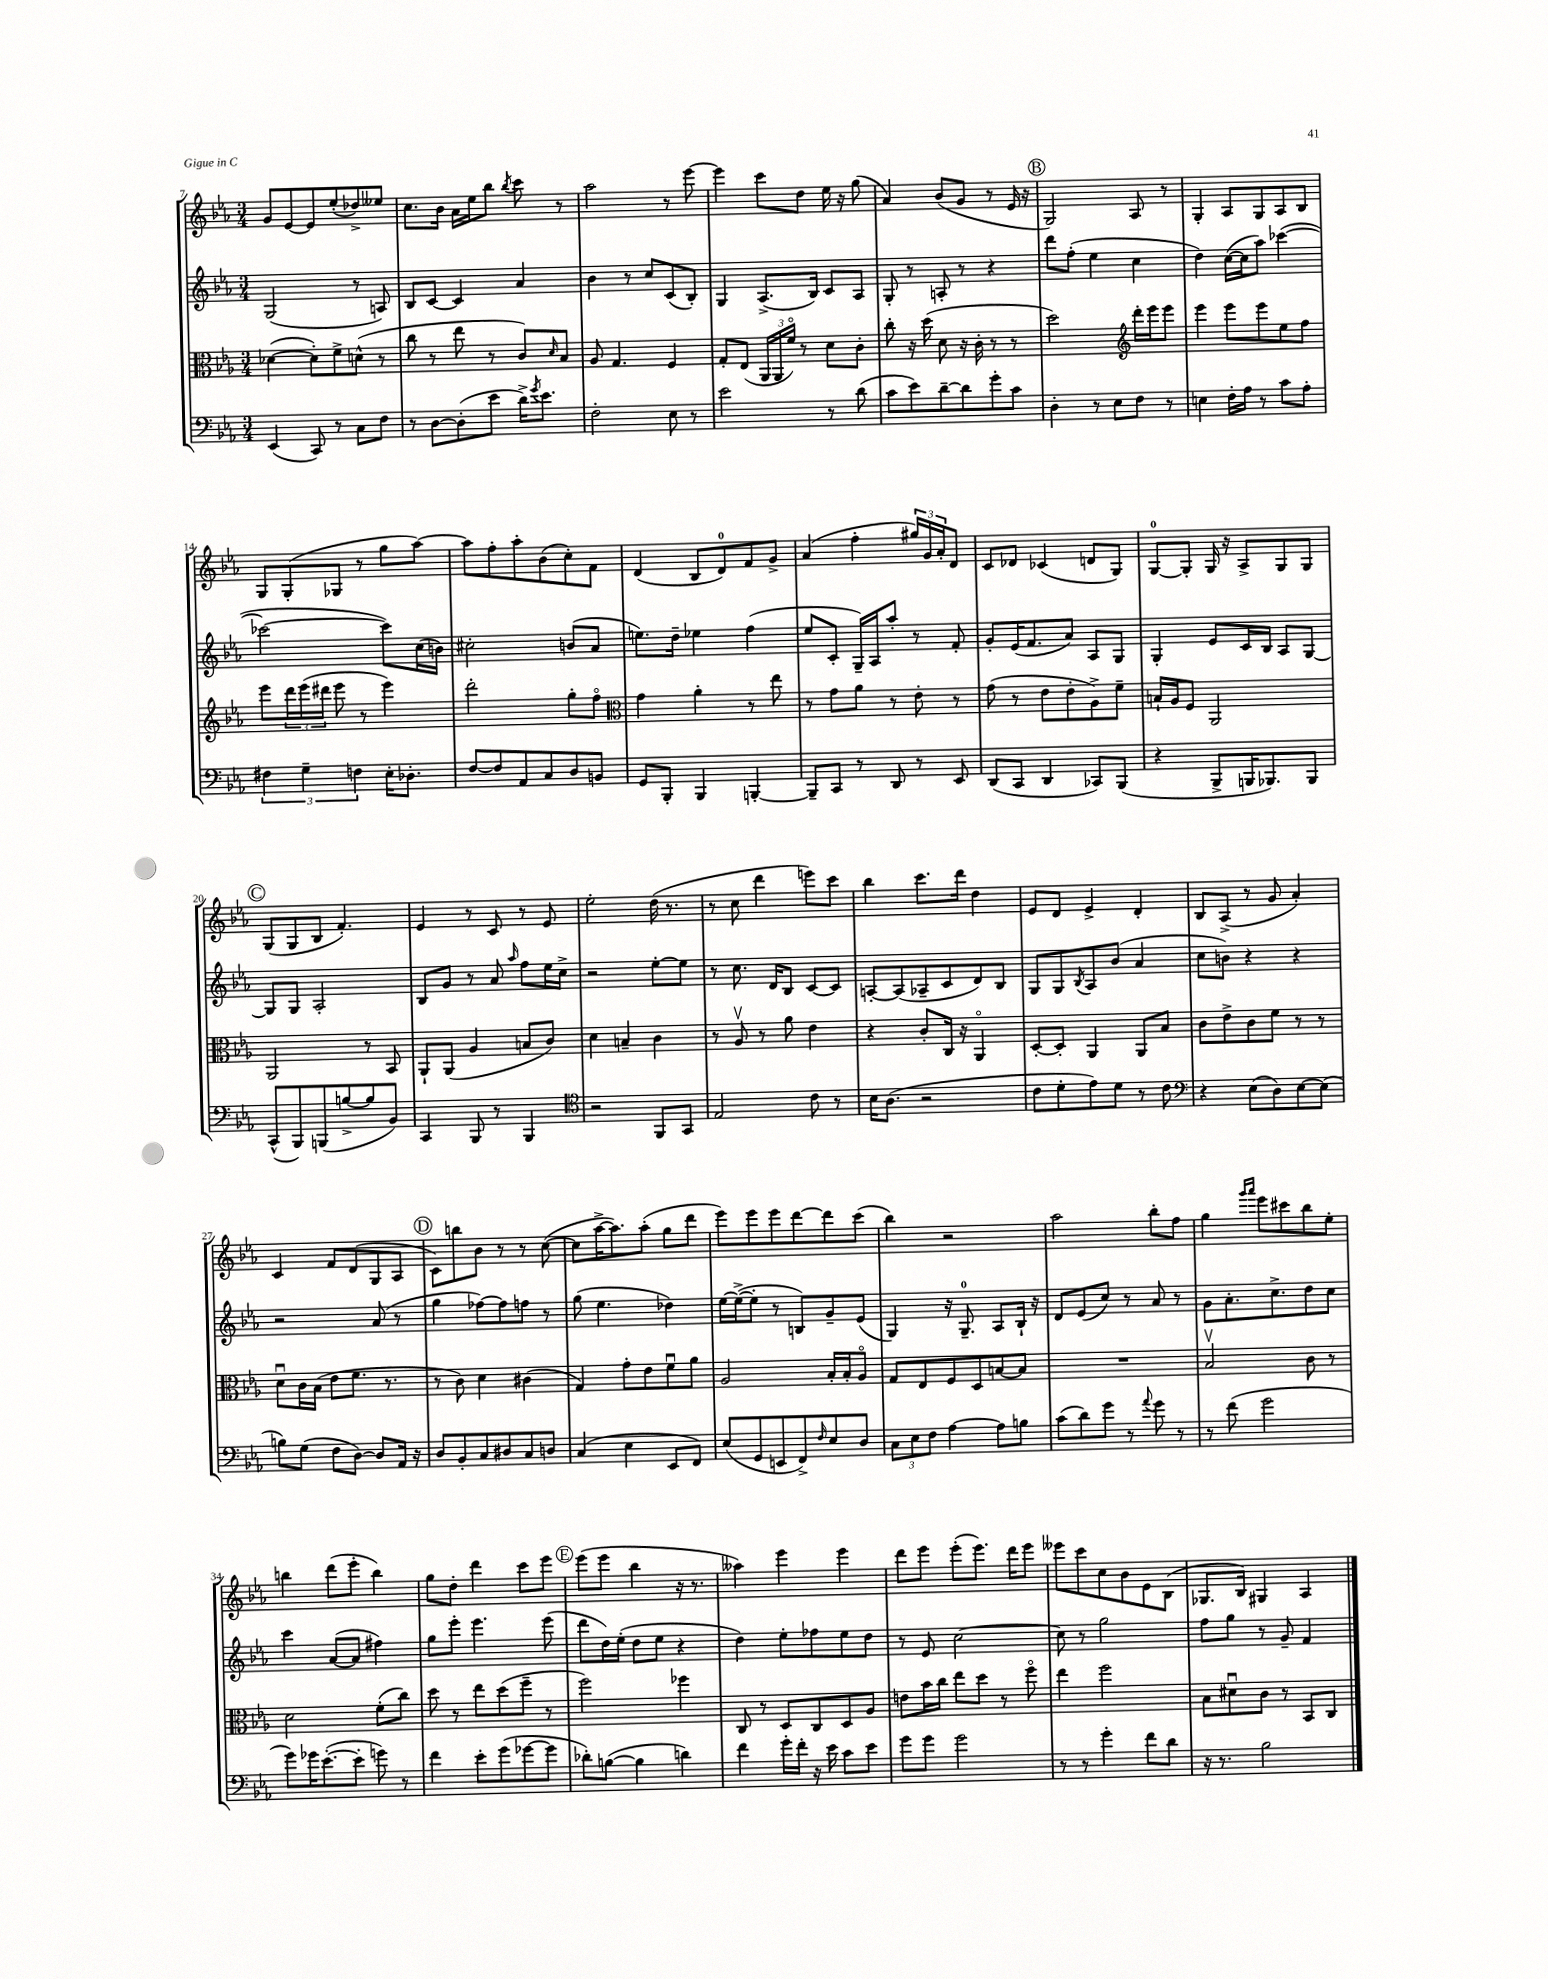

**kern	**kern	**kern	**kern
*staff4	*staff3	*staff2	*staff1
*clefF4	*clefC3	*clefG2	*clefG2
*k[b-e-a-]	*k[b-e-a-]	*k[b-e-a-]	*k[b-e-a-]
*M3/4	*M3/4	*M3/4	*M3/4
(4EE-	([4d-	(2G	8g
.	.	.	[8e-
8CC)	8d-'])	.	8e-]
8r	8f^	.	(8ee-'
8C	(8d^^	8r	8dd-^)
8F	8r	8A)	8ee--
=	=	=	=
8r	8cc	8B-	8.cc
[8D	8r	[8c	.
.	.	.	16b-
(8D']	8ee-	4c]	16a-
.	.	.	16ee-
8e-	8r	.	8bb-
.	.	.	8qbb-
16d^)	8c)	4a-	8ccc
8qg	.	.	.
8.e-	.	.	.
.	16qqd	.	.
.	8B-	.	8r
=	=	=	=
2F'	8A-	4b-	2aa-
.	4.G	.	.
.	.	8r	.
.	.	8cc	.
8E-	4F	(8c	8r
8r	.	8B-')	[8eee-
=	=	=	=
2e-	8G'	4G	4eee-]
.	(8E-	.	.
.	24AA-	(8.A-^	8ccc
.	24AA-	.	.
.	24fo)	.	.
.	8r	.	8dd
.	.	16B-)	.
8r	8d	8c	16ee-
.	.	.	16r
(8d	8c'	8A-	(8gg
=	=	=	=
8c	8cc'	8G'	4a-)
8e-)	16r	8r	.
.	(16dd	.	.
[8d~	8d	8A'	(8b-
8d]	16r	8r	8g
.	16c'	.	.
8g'	8r	4r	8r
8c	8r	.	16e-
.	.	.	16r
=	=	=	=
4D'	2dd)	8ddd	2G)
.	.	(8ff'	.
8r	.	4ee-	.
8E-	.	.	.
*	*clefG2	*	*
8F	16ddd'	4cc	8A-
.	16eee-	.	.
8r	8eee-	.	8r
=	=	=	=
4E	4eee-	4dd)	4G'
16F'	8eee-	([16cc	8A-
16A-	.	16cc]	.
8r	8eee-	8aa-)	8G
8c	8ee-	([4ccc-	8A-
8A-'	8ff	.	8B-
=	=	=	=
6F#	8eee-	2ccc-_	8G
.	24ddd	.	(8G'
6G~	(24eee-	.	.
.	24ddd#	.	.
.	8eee-	.	8G-
6F	.	.	.
.	8r	.	8r
16E-'	4eee-)	8ccc-])	8gg
8.D-'	.	.	.
.	.	(16cc	[8aa-)
.	.	16b)	.
=	=	=	=
[8F	2ddd'	2cc#'	8aa-]
8F]	.	.	8ff'
8AA-	.	.	8aa-'
8C	.	.	(8b-
8D	8gg'	(8b	8cc')
8BB	8ffo	8a-	8f
=	=	=	=
*	*clefC3	*	*
8GG	4g	8.ee)	(4d
8BBB-'	.	.	.
.	.	16dd~	.
4BBB-	4a-'	4ee-	8B-
.	.	.	8d)
[4BBB'	8r	(4ff	8f
.	8ee-	.	8g^
=	=	=	=
8BBB~]	8r	8ee-	(4a-
8CC	8g	8c'	.
8r	8a-	16G~)	4ff'
.	.	16A-	.
8DD	8r	8aa-'	.
8r	8e-'	8r	24gg#)
.	.	.	24g
.	.	.	24a-'
8EE-	8r	8f'	8d
=	=	=	=
(8DD	(8g	8g'	8c
8CC	8r	(16e-	8d-
.	.	8.f	.
4DD	8e-	.	(4c-
.	8e-'	8a-)	.
8CC-)	8A-^)	8A-	8d
(8BBB-	8f~	8G	8G)
=	=	=	=
4r	16B`	4G'	[8G
.	16A-	.	.
.	8F	.	8G']
8BBB-^	2AA-	8e-	16G
.	.	.	16r
16BBB	.	16c	8A-^
8.BBB-)	.	16B-	.
.	.	8A-	8G
8BBB-	.	[8G	8G
=	=	=	=
(8CC^^	2AA-	8G]	(8G
8BBB-)	.	8G	8G
(8BBB	.	2A-'	8B-
[8B^	.	.	4.f')
8B]	8r	.	.
8BB-)	8BB-	.	.
=	=	=	=
4CC	8AA-`	8B-	4e-
.	(8AA-	8g	.
8BBB-	4A-	8r	8r
8r	.	8a-	8c
.	.	16qqaa-	.
4BBB-	8B	8ff	8r
.	8c)	16ee-	8e-
.	.	16cc^	.
=	=	=	=
*clefC4	*	*	*
2r	4d	2r	2ee-'
.	4B~	.	.
8FF	4c	[8ee-'	(16dd
.	.	.	8.r
8GG	.	8ee-]	.
=	=	=	=
2E-	8r	8r	8r
.	8A-v	8.cc	8cc
.	8r	.	4ddd
.	.	16d	.
.	8a-	8B-	.
8c	4e-	[8c	8eee)
8r	.	8c]	8ccc
=	=	=	=
16B-	4r	[8A'	4bb-
(8.A-	.	.	.
.	.	(8A]	.
2r	8c'	8A-~	8.ccc
.	16C	8c	.
.	16r	.	16ddd
.	4AA-o	8d)	4dd
.	.	8B-	.
=	=	=	=
8c	[8D'	8G	8e-
8d'	8D']	8G	8d
.	.	8qB-	.
8e-)	4AA-	8A-	4e-^
8d	.	(8b-	.
8r	8AA-	4a-	4d'
8c	8B-	.	.
=	=	=	=
*clefF4	*	*	*
4r	8c	8cc	8B-
.	8e-^	8b)	(8A-^
(8E-	8c	4r	8r
8D)	8f	.	8g
[8E-	8r	4r	4a-')
(8E-]	8r	.	.
=	=	=	=
8B)	8du	2r	4c
(8G	16c	.	.
.	(16B-	.	.
8F	8e-	.	8f
[8D)	8.f	.	(8d
8D]	.	(8a-	8G
.	8.r	.	.
16AA-	.	8r	8A-
16r	.	.	.
=	=	=	=
8D	8r	4gg	8c)
8BB-'	8c)	.	8bb
8C	4d	[8ff-)	8b-
8D#	.	8ff-]	8r
8C	(4c#	8ff	8r
8D	.	8r	([8cc
=	=	=	=
(4C	4G)	(8gg	8cc]
.	.	4.ee-	[16aa-^
.	.	.	8.aa-])
4E-	8g'	.	.
.	8e-	.	(8aa-'
8EE-	8fu	4dd-)	8gg
8FF)	8a-	.	8ddd
=	=	=	=
(8E-	2A-	[16ee-	8eee-)
.	.	(16ee-^_	.
8GG	.	8ee-']	8eee-
8EE	.	8r	8eee-
8FF^)	.	8B)	[8ddd
16qqF	.	.	.
8E-	16B-'	8g~	8ddd]
.	16B-'	.	.
8D	8A-o	(8e-	(8ccc
=	=	=	=
12C	8G	4G)	4bb-)
12E-	.	.	.
.	8E-	.	.
12F	.	.	.
[4A-	8F	16r	2r
.	.	8.G~	.
.	8D	.	.
8A-]	[8B	8A-	.
8B	8B]	16B-`	.
.	.	16r	.
=	=	=	=
(8c	2.r	8d	2aa-
8d)	.	(8e-	.
8g	.	8cc)	.
8r	.	8r	.
8qqa-	.	.	.
8g	.	8a-	8bb-'
8r	.	8r	8ff
=	=	=	=
8r	2B-v	8g	4gg
(8f	.	8.a-'	.
.	.	.	16qqggg
.	.	.	16qqaaa-
2g	.	.	8eee-
.	.	8.cc^	.
.	.	.	8ccc#
.	8c	8dd	8bb-
.	8r	8cc	8ee-'
=	=	=	=
8g)	2d	4ccc	4bb
16g-	.	.	.
([8.e-'	.	.	.
.	.	([8a-	(8ddd
8e-']	.	8a-]	8eee-'
8g)	(8f'	4ff#)	4bb)
8r	8cc)	.	.
=	=	=	=
4f	8dd	8gg	8gg
.	8r	8eee-'	8dd'
8e-'	8ee-	4.eee-	4ddd
(8g	(8dd	.	.
[8g-	8ff~	.	8ccc
8g-]	8r	(8eee-	8eee-
=	=	=	=
8d-')	2ff)	8ddd	(8eee-
([8B	.	16dd)	8eee-
.	.	(16ee-'	.
4B]	.	8dd	4bb-
.	.	8ee-	.
4d)	4ff-	4r	16r
.	.	.	8.r
=	=	=	=
4f	8C	4dd)	4aa--)
.	8r	.	.
16g'	8D	8ee-'	4eee-
16f'	.	.	.
16r	8C	8ff-	.
16e-	.	.	.
8c	8D	8ee-	4eee-
8e-	8A-	8dd	.
=	=	=	=
8g	8e	8r	8ddd
8g	16b-	8e-	8eee-
.	16cc	.	.
2g	8ee-	[2cc	(8eee-'
.	8dd	.	8.eee-)
.	8r	.	.
.	.	.	16ddd
.	8ffo	.	8eee-
=	=	=	=
8r	4ee-	8cc]	8eee--
8r	.	8r	8ccc
4g'	2ff	2gg	8cc
.	.	.	8b-
8f	.	.	8e-
8d	.	.	(8B-
=	=	=	=
16r	8B-	8ff	8.G-
8.r	.	.	.
.	8d#u	8gg	.
.	.	.	16B-)
2B-	8c	8r	4G#
.	8r	8g~	.
.	8BB-	4f	4A-
.	8C	.	.
==	==	==	==
*-	*-	*-	*-
